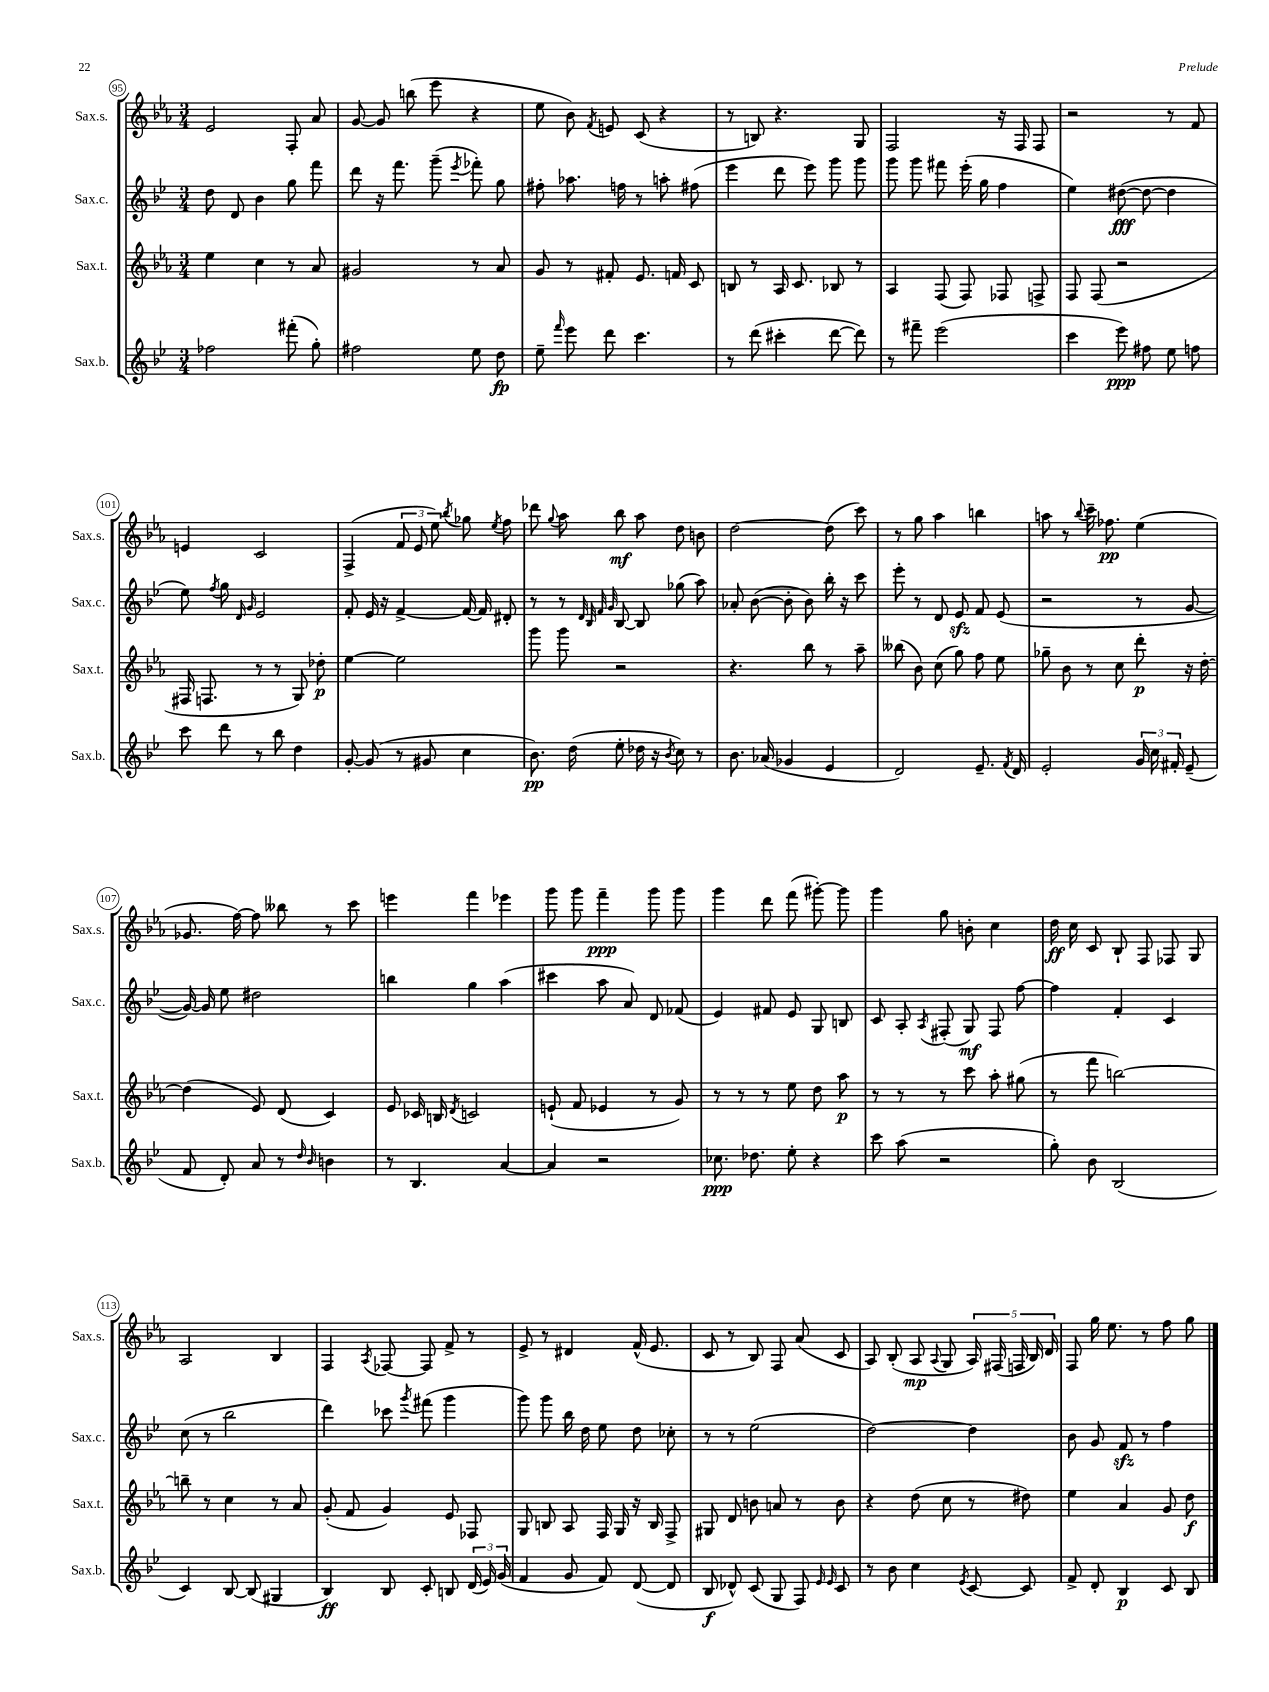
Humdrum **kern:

**kern	**dynam	**kern	**dynam	**kern	**dynam	**kern	**dynam
*part4	*part4	*part3	*part3	*part2	*part2	*part1	*part1
*staff4	*staff4	*staff3	*staff3	*staff2	*staff2	*staff1	*staff1
*I"Sax.b.	*	*I"Sax.t.	*	*I"Sax.c.	*	*I"Sax.s.	*
*I'Sax.b.	*	*I'Sax.t.	*	*I'Sax.c.	*	*I'Sax.s.	*
*clefG2	*	*clefG2	*	*clefG2	*	*clefG2	*
*k[b-e-]	*	*k[b-e-a-]	*	*k[b-e-]	*	*k[b-e-a-]	*
*M3/4	*	*M3/4	*	*M3/4	*	*M3/4	*
=95	=95	=95	=95	=95	=95	=95	=95
2ff-X\	.	4ee-\	.	8dd\	.	2e-/	.
.	.	.	.	8d/	.	.	.
.	.	4cc\	.	4b-\	.	.	.
(8fff#X'\	.	8r	.	8gg\	.	8F'/	.
8gg'\)	.	8a-/	.	8fff\	.	8a-/	.
=96	=96	=96	=96	=96	=96	=96	=96
2ff#X\	.	2g#X/	.	8ddd\	.	[8g/	.
.	.	.	.	16r	.	8g/]	.
.	.	.	.	8.fff\	.	.	.
.	.	.	.	.	.	(8bbn\	.
.	.	.	.	(8ggg~\	.	8eee-\	.
.	.	.	.	8qeee-/	.	.	.
8ee-\	.	8r	.	8fff-X'\)	.	4r	.
8dd\	fp	8a-/	.	8gg\	.	.	.
=97	=97	=97	=97	=97	=97	=97	=97
8ee-~\	.	8g/	.	8ff#X'\	.	8ee-\	.
16qqfff/	.	.	.	.	.	.	.
8eee-\	.	8r	.	8.aa-X\	.	8b-\)	.
.	.	.	.	.	.	8qf/	.
8ddd\	.	8f#X'/	.	.	.	8en/	.
.	.	.	.	16ffn\	.	.	.
4.ccc\	.	8.e-/	.	8r	.	(8c/	.
.	.	.	.	8aan'\	.	4r	.
.	.	16fn/	.	.	.	.	.
.	.	8c/	.	(8ff#X\	.	.	.
=98	=98	=98	=98	=98	=98	=98	=98
8r	.	8Bn/	.	4eee-\	.	8r	.
(8ddd\	.	8r	.	.	.	8Bn/)	.
4ccc#X'\	.	16A-/	.	8ddd\	.	4.r	.
.	.	8.c/	.	.	.	.	.
.	.	.	.	8eee-\)	.	.	.
[8ddd\	.	8B-X/	.	8ggg\	.	.	.
8ddd\])	.	8r	.	8ggg\	.	8G/	.
=99	=99	=99	=99	=99	=99	=99	=99
8r	.	4A-/	.	8ggg\	.	2F/	.
8fff#X~\	.	.	.	8ggg\	.	.	.
(2eee-\	.	(8F/	.	8fff#X\	.	.	.
.	.	8F/)	.	(16eee-'\	.	.	.
.	.	.	.	16gg\	.	.	.
.	.	8F-X/	.	4ff\	.	16r	.
.	.	.	.	.	.	16F/	.
.	.	8Fn^/	.	.	.	8F/	.
=100	=100	=100	=100	=100	=100	=100	=100
4ccc\	.	8F/	.	4ee-\)	.	2r	.
.	.	(8F/	.	.	.	.	.
8eee-\)	ppp	2r	.	([8dd#X\	fff	.	.
8ff#X\	.	.	.	8dd#\_	.	.	.
8ee-\	.	.	.	4dd#\]	.	8r	.
8ffn\	.	.	.	.	.	8f/	.
!!LO:LB:g=z
=101	=101	=101	=101	=101	=101	=101	=101
8ccc\	.	16F#X/	.	8ee-\)	.	4en/	.
.	.	8.Fn/	.	.	.	.	.
.	.	.	.	8qff/	.	.	.
8ddd\	.	.	.	8gg\	.	.	.
.	.	.	.	16qqd/	.	.	.
.	.	.	.	16qqg/	.	.	.
8r	.	8r	.	2e-/	.	2c/	.
8bb-\	.	8r	.	.	.	.	.
4dd\	.	8G/)	.	.	.	.	.
.	.	8dd-X'\	p	.	.	.	.
=102	=102	=102	=102	=102	=102	=102	=102
[8g'/	.	[4ee-\	.	8f'/	.	(4F^/	.
(8g/]	.	.	.	16e-/	.	.	.
.	.	.	.	16r	.	.	.
8r	.	2ee-\]	.	[4f^/	.	12f/	.
.	.	.	.	.	.	12e-/	.
8g#X/	.	.	.	.	.	.	.
.	.	.	.	.	.	12ee-\)	.
.	.	.	.	.	.	8qbb-/	.
4cc\	.	.	.	16f/_	.	8gg-X\	.
.	.	.	.	16f/]	.	.	.
.	.	.	.	.	.	8qee-/	.
.	.	.	.	8d#X'/	.	8ff\	.
=103	=103	=103	=103	=103	=103	=103	=103
8.b-\)	pp	8ggg\	.	8r	.	8ddd-X\	.
.	.	.	.	.	.	8qqgg/	.
.	.	8ggg\	.	8r	.	8aa-\	.
(16dd\	.	.	.	.	.	.	.
.	.	.	.	32qqd/	.	.	.
.	.	.	.	32qqB-/	.	.	.
.	.	.	.	32qqf/	.	.	.
.	.	.	.	32qqg/	.	.	.
8ee-'\	.	2r	.	[8B-/	.	8bb-\	mf
16dd-X\	.	.	.	8B-/]	.	8aa-\	.
16r	.	.	.	.	.	.	.
8qb-/	.	.	.	.	.	.	.
8cc\)	.	.	.	(8gg-X\	.	8dd\	.
8r	.	.	.	8aa\)	.	8bn\	.
=104	=104	=104	=104	=104	=104	=104	=104
8.b-\	.	4.r	.	8a-X'/	.	[2dd\	.
.	.	.	.	([8b-\	.	.	.
(16a-X/	.	.	.	.	.	.	.
4g-X/	.	.	.	8b-'\]	.	.	.
.	.	8bb-\	.	8b-\)	.	.	.
4e-/	.	8r	.	16bb-'\	.	(8dd\]	.
.	.	.	.	16r	.	.	.
.	.	8aa-~\	.	8ccc\	.	8ccc\)	.
=105	=105	=105	=105	=105	=105	=105	=105
2d/)	.	(8bb--X\	.	8eee-'\	.	8r	.
.	.	8b-\)	.	8r	.	8gg\	.
.	.	(8cc\	.	8d/	.	4aa-\	.
.	.	8gg\)	.	8e-zz/	.	.	.
8.e-~/	.	8ff\	.	8f/	.	4bbn\	.
.	.	8ee-\	.	(8e-/	.	.	.
8qf/	.	.	.	.	.	.	.
16d/	.	.	.	.	.	.	.
=106	=106	=106	=106	=106	=106	=106	=106
2e-'/	.	8gg-X~\	.	2r	.	8aan\	.
.	.	8b-\	.	.	.	8r	.
.	.	.	.	.	.	8qqbb-/	.
.	.	8r	.	.	.	16ccc~\	.
.	.	.	.	.	.	8.ff-X\	pp
.	.	8cc\	.	.	.	.	.
24g/	.	8ddd'\	p	8r	.	(4ee-\	.
24cc\	.	.	.	.	.	.	.
24f#X'/	.	.	.	.	.	.	.
(8e-~/	.	16r	.	[8g/	.	.	.
.	.	[16dd'\	.	.	.	.	.
!!LO:LB:g=z
=107	=107	=107	=107	=107	=107	=107	=107
8f/	.	(4dd\]	.	16g/_)	.	8.g-X/	.
.	.	.	.	16g/]	.	.	.
8d'/)	.	.	.	8ee-\	.	.	.
.	.	.	.	.	.	[16ff\)	.
8a/	.	8e-/)	.	2dd#X\	.	8ff\]	.
8r	.	(8d/	.	.	.	8bb--X\	.
16qqdd/	.	.	.	.	.	.	.
16qqb-/	.	.	.	.	.	.	.
4bn\	.	4c/)	.	.	.	8r	.
.	.	.	.	.	.	8ccc\	.
=108	=108	=108	=108	=108	=108	=108	=108
8r	.	8e-/	.	4bbn\	.	4eeen\	.
4.B-/	.	16c-X/	.	.	.	.	.
.	.	16Bn/	.	.	.	.	.
.	.	8qd/	.	.	.	.	.
.	.	2cn/	.	4gg\	.	4fff\	.
[4a/	.	.	.	(4aa\	.	4eee-X\	.
=109	=109	=109	=109	=109	=109	=109	=109
4a/]	.	(8en`/	.	4ccc#X\	.	8ggg\	.
.	.	8f/	.	.	.	8ggg\	.
2r	.	4e-X/	.	8aa\	.	4fff~\	ppp
.	.	.	.	8a/)	.	.	.
.	.	8r	.	8d/	.	8ggg\	.
.	.	8g/)	.	(8f-X/	.	8ggg\	.
=110	=110	=110	=110	=110	=110	=110	=110
8.cc-X\	ppp	8r	.	4e-/)	.	4ggg\	.
.	.	8r	.	.	.	.	.
8.dd-X\	.	.	.	.	.	.	.
.	.	8r	.	8f#X/	.	8ddd\	.
8ee-'\	.	8ee-\	.	8e-/	.	(8fff\	.
4r	.	8dd\	.	8G/	.	[8ggg#X'\)	.
.	.	8aa-\	p	8Bn/	.	8ggg#\]	.
=111	=111	=111	=111	=111	=111	=111	=111
8ccc\	.	8r	.	8c/	.	4ggg\	.
(8aa\	.	8r	.	8A'/	.	.	.
.	.	.	.	8qA/	.	.	.
2r	.	8r	.	(8F#X'/	.	8gg\	.
.	.	8ccc\	.	8G/)	mf	8bn'\	.
.	.	8aa-'\	.	8F#/	.	4cc\	.
.	.	(8gg#X\	.	[8ff\	.	.	.
=112	=112	=112	=112	=112	=112	=112	=112
8gg'\)	.	8r	.	4ff\]	.	16dd\	ff
.	.	.	.	.	.	16cc\	.
8b-\	.	8fff\	.	.	.	8c/	.
(2B-/	.	[2bbn\)	.	4f'/	.	8B-`/	.
.	.	.	.	.	.	8F/	.
.	.	.	.	4c/	.	8F-X/	.
.	.	.	.	.	.	8G/	.
!!LO:LB:g=z
=113	=113	=113	=113	=113	=113	=113	=113
4c/)	.	8bbn~\]	.	(8cc\	.	2A-/	.
.	.	8r	.	8r	.	.	.
[8B-/	.	4cc\	.	2bb-\	.	.	.
(8B-/]	.	.	.	.	.	.	.
4G#X/	.	8r	.	.	.	4B-/	.
.	.	8a-/	.	.	.	.	.
=114	=114	=114	=114	=114	=114	=114	=114
4B-/)	ff	(8g'/	.	4ddd\)	.	4F/	.
.	.	8f/	.	.	.	.	.
.	.	.	.	.	.	8qA-/	.
8B-/	.	4g/)	.	8ccc-X\	.	[8F-X/	.
.	.	.	.	8qggg/	.	.	.
8c'/	.	.	.	(8fff#X\	.	8F-/]	.
8Bn/	.	8e-/	.	4ggg\	.	8f^/	.
(24d/	.	8F-X/	.	.	.	8r	.
24e-/)	.	.	.	.	.	.	.
(24g/	.	.	.	.	.	.	.
=115	=115	=115	=115	=115	=115	=115	=115
4f/	.	8G/	.	8ggg\)	.	8e-^/	.
.	.	8Bn/	.	8ggg\	.	8r	.
8g/	.	8A-/	.	16bb-\	.	4d#X/	.
.	.	.	.	16dd\	.	.	.
8f/)	.	16F/	.	8ee-\	.	.	.
.	.	16G/	.	.	.	.	.
([8d/	.	16r	.	8dd\	.	(16f^^/	.
.	.	16B/	.	.	.	8.e-/	.
8d/]	.	8F^/	.	8cc-X'\	.	.	.
=116	=116	=116	=116	=116	=116	=116	=116
8B-/	f	8G#X/	.	8r	.	8c/	.
8d-X^^/)	.	8d/	.	8r	.	8r	.
(8c/	.	8bn\	.	(2ee-\	.	8B-/)	.
8G/	.	8an/	.	.	.	8F/	.
8F/)	.	8r	.	.	.	(8a-/	.
16qqe-/	.	.	.	.	.	.	.
16qqe-/	.	.	.	.	.	.	.
8c/	.	8b\	.	.	.	8c/	.
=117	=117	=117	=117	=117	=117	=117	=117
8r	.	4r	.	[2dd\)	.	8A-/)	.
8b-\	.	.	.	.	.	(8B-'/	.
4cc\	.	(8dd\	.	.	.	8A-/	mp
.	.	.	.	.	.	8qqA-/	.
.	.	8cc\	.	.	.	8G/	.
8qe-/	.	.	.	.	.	.	.
[8c/	.	8r	.	4dd\]	.	20A-/)	.
.	.	.	.	.	.	(20F#X/	.
.	.	.	.	.	.	20Fn/	.
8c/]	.	8dd#X\)	.	.	.	.	.
.	.	.	.	.	.	20B-/)	.
.	.	.	.	.	.	20d/	.
=118	=118	=118	=118	=118	=118	=118	=118
8f^/	.	4ee-\	.	8b-\	.	8F/	.
8d'/	.	.	.	8g/	.	16gg\	.
.	.	.	.	.	.	8.ee-\	.
4B-/	p	4a-/	.	8fzz/	.	.	.
.	.	.	.	8r	.	8r	.
8c/	.	8g/	.	4ff\	.	8ff\	.
8B-/	.	8dd\	f	.	.	8gg\	.
==	==	==	==	==	==	==	==
*-	*-	*-	*-	*-	*-	*-	*-
